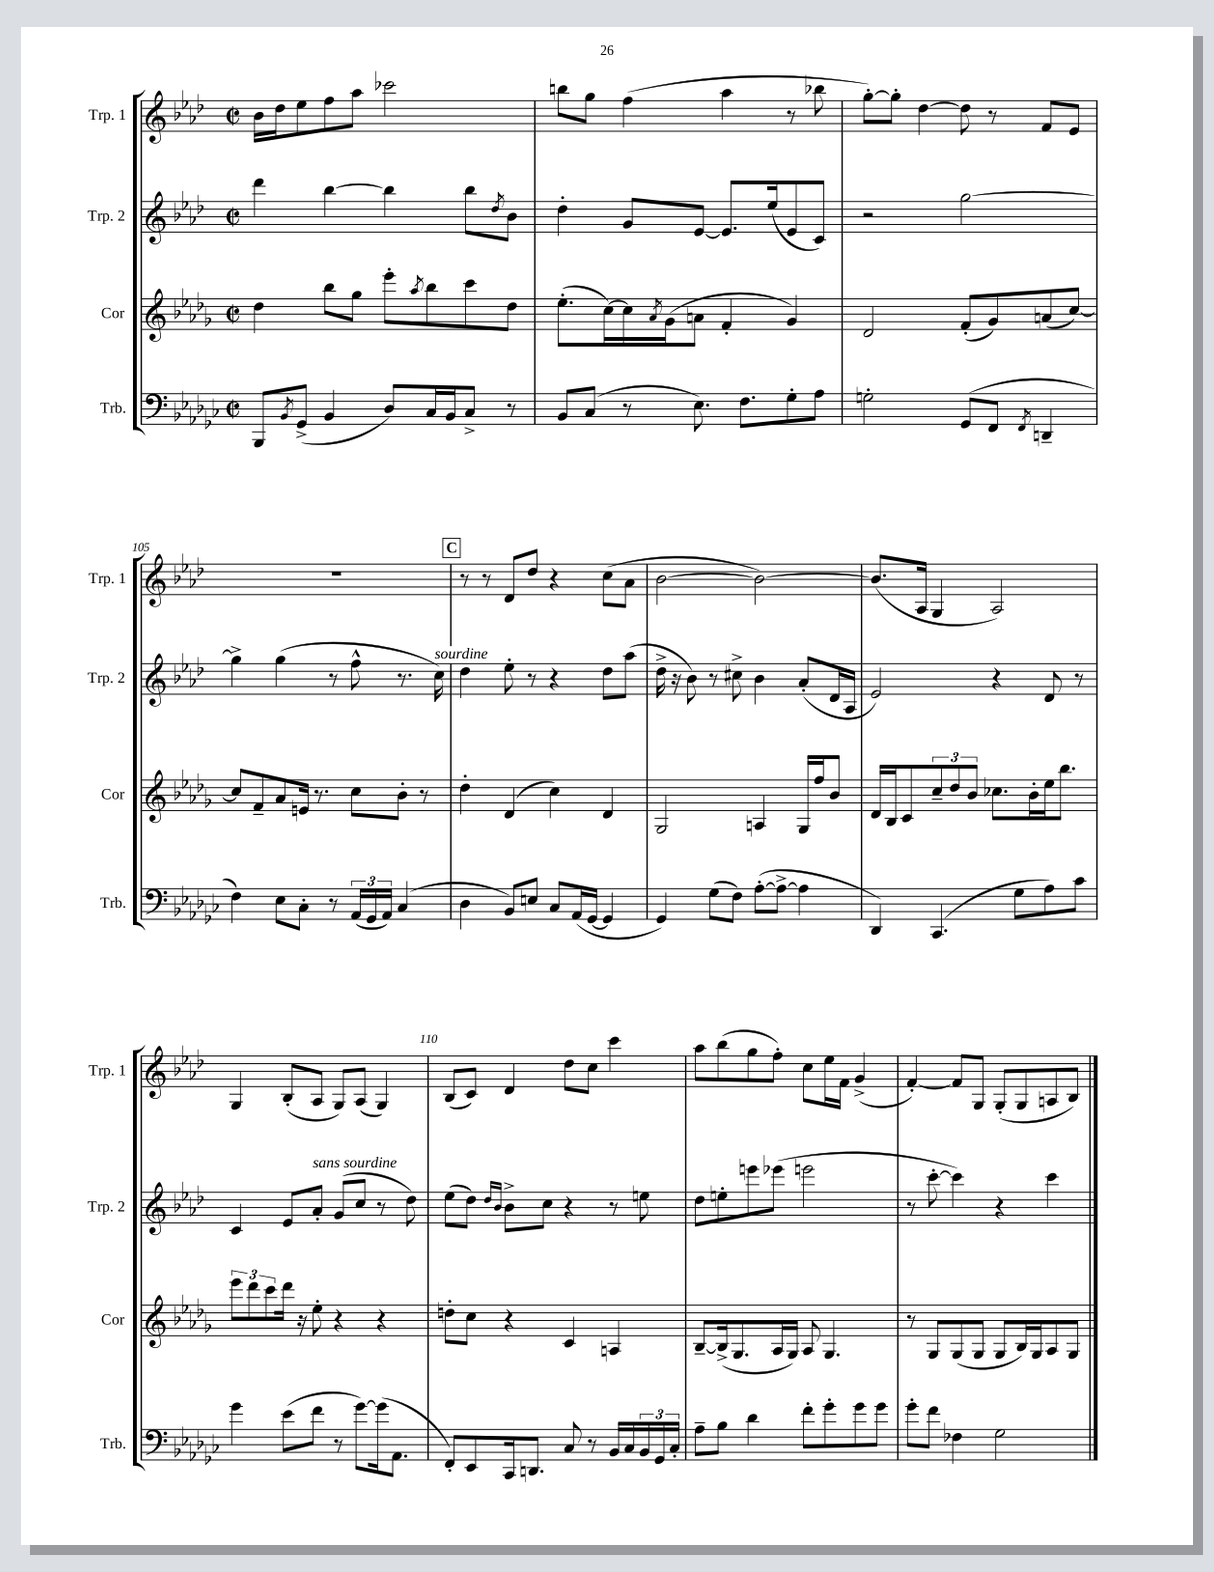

**kern	**kern	**kern	**kern
*staff4	*staff3	*staff2	*staff1
*clefF4	*clefG2	*clefG2	*clefG2
*k[b-e-a-d-g-c-]	*k[b-e-a-d-g-]	*k[b-e-a-d-]	*k[b-e-a-d-]
*M2/2	*M2/2	*M2/2	*M2/2
*met(c|)	*met(c|)	*met(c|)	*met(c|)
8BBB-/L	4dd-\	4ddd-\	16b-\LL
.	.	.	16dd-\J
8qBB-/	.	.	.
(8GG-^/J	.	.	8ee-\
4BB-/	8bb-\L	[4bb-\	8ff\
.	8gg-\J	.	8aa-\J
8D-/L)	8eee-'\L	4bb-\]	2ccc-\
.	8qaa-/	.	.
16C-/L	8bb-\	.	.
16BB-/J	.	.	.
8C-^/J	8ccc\	8bb-\L	.
.	.	8qdd-/	.
8r	8dd-\J	8b-\J	.
=	=	=	=
8BB-/L	(8.ee-'\L	4dd-'\	8bb\L
(8C-/J	.	.	8gg\J
.	[16cc\L)	.	.
8r	16cc\]	8g/L	(4ff\
.	8qa-/	.	.
.	(16g-\J	.	.
8.E-\)	8a\J	[8e-/J	.
.	4f'/	8.e-/]L	4aa-\
8.F\L	.	.	.
.	.	(16ee-/k	.
8G-'\	4g-/)	8e-/	8r
8A-\J	.	8c/J)	8bb-\
=	=	=	=
2G'\	2d-/	2r	[8gg'\L)
.	.	.	8gg'\]J
.	.	.	[4dd-\
(8GG-/L	(8f'/L	[2gg\	8dd-\]
8FF/J	8g-/)	.	8r
8qFF/	.	.	.
4DD~/	(8a/	.	8f/L
.	[8cc/J)	.	8e-/J
=	=	=	=
4F\)	8cc/]L	4gg^\]	1r
.	8f~/	.	.
8E-\L	8a-/	(4gg\	.
8C-'\J	16e/Jk	.	.
.	8.r	.	.
8r	.	8r	.
(24AA-/LL	8cc\L	8ff^^\	.
24GG-/	.	.	.
24AA-/JJ)	.	.	.
(4C-/	8b-'\J	8.r	.
.	8r	.	.
.	.	16cc\)	.
=	=	=	=
4D-\	4dd-'\	4dd-\	8r
.	.	.	8r
8BB-/L)	(4d-/	8ee-'\	8d-/L
8E/J	.	8r	8dd-/J
8C-/L	4cc\)	4r	4r
(16AA-/L	.	.	.
[16GG-/JJ	.	.	.
4GG-/]	4d-/	8dd-\L	(8cc\L
.	.	(8aa-\J	8a-\J
=	=	=	=
4GG-/)	2G-/	16dd-^\	[2b-\
.	.	16r	.
.	.	8b-\)	.
(8G-\L	.	8r	.
8F\J)	.	8cc#^\	.
([8A-'\L	4A/	4b-\	2b-\_)
8A-^\_J	.	.	.
4A-\]	16G-/LL	(8a-'/L	.
.	16ff/J	.	.
.	8b-/J	16d-/L	.
.	.	16A-/JJ	.
=	=	=	=
4DD-/)	16d-/LL	2e-/)	(8.b-/]L
.	16B-/J	.	.
.	8c/	.	.
.	.	.	16A-/Jk
(4.CC-/	12cc~/	.	4G/
.	12dd-/	.	.
.	12b-/J	.	.
.	8.cc-\L	4r	2A-/)
8G-\L	.	.	.
.	16b-'\L	.	.
8A-\)	16ee-\J	8d-/	.
.	8.bb-\J	.	.
8c-\J	.	8r	.
=	=	=	=
4g-\	12eee-\L	4c/	4G/
.	12ddd-\	.	.
.	12ccc\	.	.
(8e-\L	16ddd-\Jk	8e-/L	(8B-'/L
.	16r	.	.
8f\J	8ee-'\	8a-'/J	8A-/J
8r	4r	(8g/L	8G/L)
[8g-\L)	.	8cc/J	(8A-/J
(16g-\]k	4r	8r	4G/)
8.AA-\J	.	.	.
.	.	8dd-\)	.
=	=	=	=
8FF'/L)	8dd'\L	(8ee-\L	(8B-/L
8EE-/	8cc\J	8dd-\J)	8c/J)
.	.	16qqdd-/LL	.
.	.	16qqb-/JJ	.
16CC-/k	4r	8b-^\L	4d-/
8.DD/J	.	.	.
.	.	8cc\J	.
8C-/	4c/	4r	8dd-\L
8r	.	.	8cc\J
16BB-/LL	4A/	8r	4ccc\
16C-/	.	.	.
24BB-/	.	8ee\	.
24GG-/	.	.	.
24C-'/JJ	.	.	.
=	=	=	=
8A-~\L	[8B-~/L	8dd-\L	8aa-\L
8B-\J	(16B-^/]k	8ee'\	(8bb-\
.	8.G-/	.	.
4d-\	.	8eee\	8gg\
.	16A-/L	(8eee-\J	8ff'\J)
.	16G-/JJ)	.	.
8f'\L	8A-/	2eee\	8cc\L
8g-'\	4.G-/	.	16ee-\L
.	.	.	16f\JJ
8g-\	.	.	(4g^/
8g-\J	.	.	.
=	=	=	=
8g-'\L	8r	8r	[4f'/)
8f\J	8G-/L	[8ccc'\	.
4F-\	(8G-/	4ccc\])	8f/]L
.	8G-/J	.	8G/J
2G-\	8G-/L	4r	(8G'/L
.	16B-/L)	.	8G/
.	16G-/J	.	.
.	8A-/	4ccc\	8A/
.	8G-/J	.	8B-/J)
==	==	==	==
*-	*-	*-	*-
